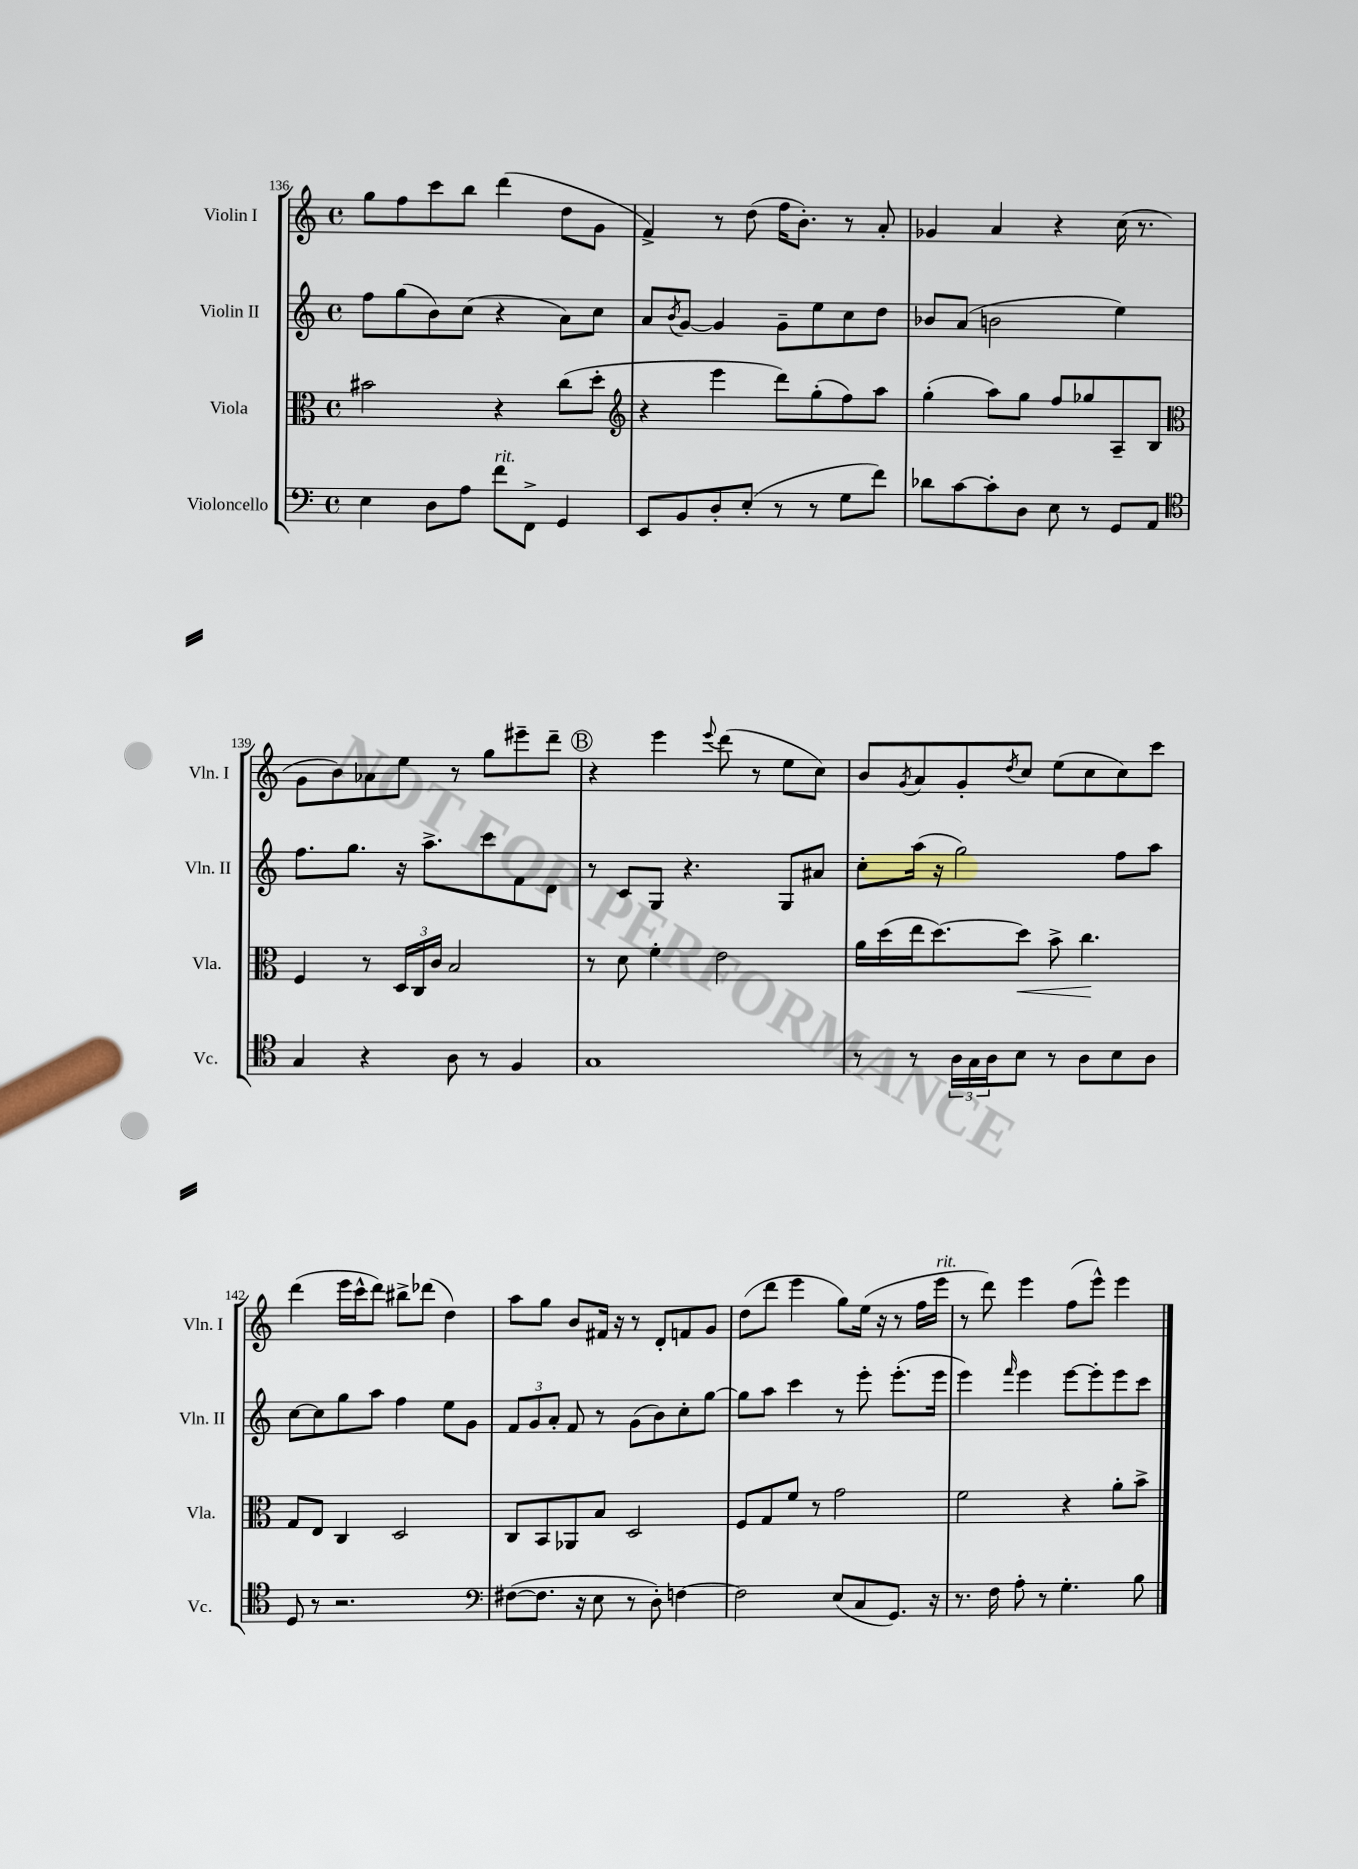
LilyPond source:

<<
\new StaffGroup <<
\new Staff = "s0" \with { instrumentName = "Violin I" shortInstrumentName = "Vln. I" } {
    \clef treble \key c \major \defaultTimeSignature \time 4/4
    g''8 f''8 c'''8 b''8 d'''4( d''8 g'8 |
    f'4->) r8 d''8( f''16 b'8.-.) r8 a'8-. |
    ges'4 a'4 r4 c''16( r8. |
    g'8 b'8) aes'8 e''8 r8 g''8 eis'''8-- d'''8-- |
    \mark \markup { \circle "B" } r4 e'''4 \appoggiatura { e'''8 } d'''8( r8 e''8 c''8) |
    b'8 \acciaccatura { g'8 } a'8 g'8-. \acciaccatura { d''8 } c''8 e''8( c''8 c''8) c'''8 |
    d'''4( e'''16 c'''16-^ d'''8) bis''8-> des'''8( d''4) |
    a''8 g''8 b'8 fis'16 r16 r8 d'8-. f'8 g'8 |
    d''8( d'''8 e'''4 g''8) e''16( r16 r8 f''16 e'''16^\markup { \italic "rit." } |
    r8 d'''8) e'''4 f''8( e'''8-^) e'''4 \bar "|." |
}
\new Staff = "s1" \with { instrumentName = "Violin II" shortInstrumentName = "Vln. II" } {
    \clef treble \key c \major \defaultTimeSignature \time 4/4
    f''8 g''8( b'8) c''8( r4 a'8) c''8 |
    a'8 \acciaccatura { b'8 } g'8~ g'4 g'8-- e''8 c''8 d''8 |
    bes'8 a'8( b'2 e''4) |
    f''8. g''8. r16 a''8.-> c'''8 f'8 d'8 |
    \mark \markup { \circle "B" } r8 c'8 g8 r4. g8 ais'8 |
    c''8-. a''16( r16 g''2) f''8 a''8 |
    c''8~ c''8 g''8 a''8 f''4 e''8 g'8 |
    \tuplet 3/2 { f'8 g'8 a'8-. } f'8 r8 g'8( b'8) c''8-. g''8~ |
    g''8 a''8 c'''4 r8 e'''8-. e'''8.-.( e'''16 |
    e'''4) \grace { f'''16 } e'''4 e'''8~ e'''8-. e'''8 c'''8 \bar "|." |
}
\new Staff = "s2" \with { instrumentName = "Viola" shortInstrumentName = "Vla." } {
    \clef alto \key c \major \defaultTimeSignature \time 4/4
    bis'2 r4 c''8( d''8-. |
    \clef treble r4 e'''4 d'''8) g''8-.( f''8) a''8 |
    g''4-.( a''8) g''8 f''8 ges''8 a8-- b8 |
    \clef alto f4 r8 \tuplet 3/2 { d16 c16 c'16 } b2 |
    \mark \markup { \circle "B" } r8 d'8 f'4-. e'2 |
    a'16 d''16( e''16 d''8.~) d''8\< b'8-> c''4.\! |
    g8 e8 c4 d2 |
    c8 b,8 aes,8 b8 d2 |
    f8 g8 f'8 r8 g'2 |
    f'2 r4 a'8-. b'8-> \bar "|." |
}
\new Staff = "s3" \with { instrumentName = "Violoncello" shortInstrumentName = "Vc." } {
    \clef bass \key c \major \defaultTimeSignature \time 4/4
    e4 d8 a8 f'8^\markup { \italic "rit." } f,8-> g,4 |
    e,8 b,8 d8-. e8-.( r8 r8 g8 f'8) |
    des'8 c'8~ c'8-. d8 e8 r8 g,8 a,8 |
    \clef tenor g4 r4 a8 r8 f4 |
    \mark \markup { \circle "B" } g1 |
    r8 r8 \tuplet 3/2 { a16 g16 a16 } b8 r8 a8 b8 a8 |
    d8 r8 r2. |
    \clef bass fis8~( fis8. r16 e8 r8 d8-.) f4~ |
    f2 e8( c8 g,8.) r16 |
    r8. f16 a8-. r8 g4.-. b8 \bar "|." |
}
>>
>>
\layout { \context { \Score currentBarNumber = #136 } }
